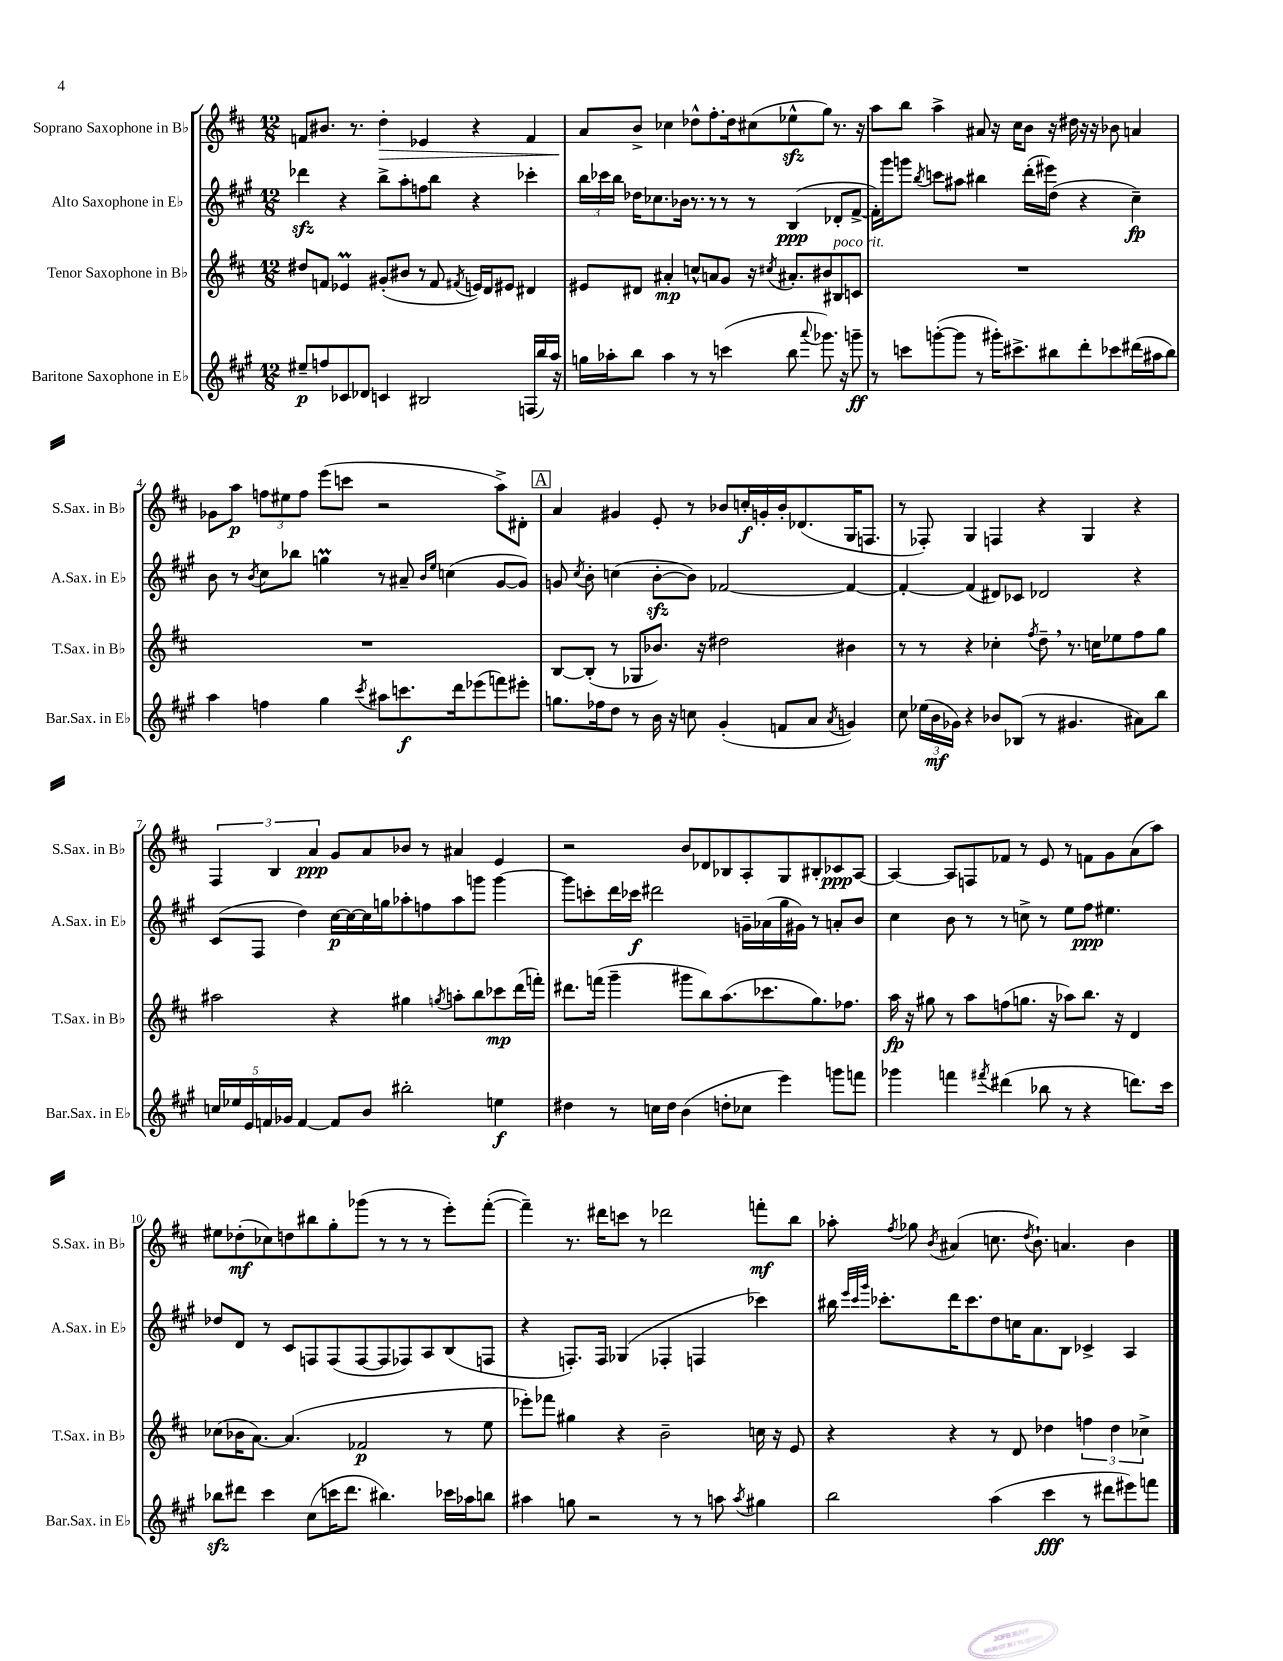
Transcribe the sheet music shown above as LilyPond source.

<<
\new StaffGroup <<
\new Staff = "s0" \with { instrumentName = "Soprano Saxophone in Bb" shortInstrumentName = "S.Sax. in Bb" } {
    \clef treble \key d \major \numericTimeSignature \time 12/8
    \autoBeamOff f'8[ bis'8.] r8. d''4-.\> ees'4 r4 f'4 |
    a'8[\! b'8]-> ces''4 des''8[-^ fis''8.-. des''16 cis''8( ees''8-^\sfz g''8]) r8. r16 |
    a''8[ b''8] a''4-> ais'8 r16 cis''16[ b'8] r16 dis''16 r16 r16 bes'8 a'4 |
    ges'8[ a''8]\p \tuplet 3/2 { f''8[ eis''8 f''8] } e'''8[( c'''8] r2 a''8[->) dis'8]-. |
    \mark \markup { \box "A" } a'4 gis'4 e'8-. r8 bes'8[ c''16-.\f g'16-. bes'16-. des'8.( g16 f8.] |
    r8 fes8-.) g4 f4 r4 g4 r4 |
    \tuplet 3/2 { fis4 b4 a'4\ppp } g'8[ a'8 bes'8] r8 ais'4 e'4 |
    r2 b'8[ des'8 bes8 a8-. g8 bis8-. ces'8\ppp a8]~ |
    a4~ a8[ f8 fes'8] r8 e'8 r8 f'8[ g'8 a'8( a''8]) |
    eis''8[ des''8-.\mf( ces''8) d''8 bis''8 g''8-. ges'''8]( r8 r8 r8 e'''8[-.) fis'''8]~-.( |
    fis'''4--) r8. dis'''16[ c'''8] r8 des'''2 f'''8[-.\mf b''8] |
    aes''8-. \acciaccatura { fis''8 } ges''8 \acciaccatura { b'8 } ais'4( c''8. \acciaccatura { d''8 } b'8.-!) a'4. b'4 \bar "|." |
}
\new Staff = "s1" \with { instrumentName = "Alto Saxophone in Eb" shortInstrumentName = "A.Sax. in Eb" } {
    \clef treble \key a \major \numericTimeSignature \time 12/8
    \autoBeamOff des'''4\sfz r4 b''8[-> a''8-. f''8 b''8] r4 ces'''4-. |
    \tuplet 3/2 { b''16[ ces'''16 b''16] } des''16[ ces''8. bes'16] r8. r8 r8 r8 b4\ppp( des'8[-. fis'8]~-> |
    fis'16[-.) gis'''16 g'''8] \acciaccatura { b''8 } c'''8[ ais''8] bis''4 d'''16[-.( eis'''16) d''8]( r4 cis''4--\fp) |
    b'8 r8 \acciaccatura { b'8 } cis''8[ bes''8] g''4\prall r8 ais'8-- \grace { b'16[ e''16] } c''4( gis'8[~ gis'8]) |
    \mark \markup { \box "A" } g'8 \acciaccatura { cis''8 } b'8-. c''4( b'8[~-.\sfz b'8]) fes'2~ fes'4~ |
    fes'4~-. fes'4( dis'8[) ces'8] des'2 r4 |
    cis'8[( fis8] d''4) cis''16[~\p cis''16~ cis''16 g''16 aes''8-. f''8 aes''8 g'''8] g'''4~ |
    g'''8[ c'''8-. d'''16 ces'''16]\f dis'''2 g'16[-- aes'16( gis''16 gis'16]) r8 a'8[-. b'8] |
    cis''4 b'8 r8 r8 c''8-> r8 e''8[ fis''8]\ppp eis''4. |
    des''8[ d'8] r8 cis'8[ f8 f8( f8~ f8 fes8) a8 b8( f8] |
    r4 f8.[-.) f16] ges4( fes4-. f4 ces'''4) |
    bis''16 \grace { e'''32[ cis'''32 gis'''32] } ces'''8.[-. d'''16 ces'''8. d''8 c''16 a'8. b8] ces'4-> a4 \bar "|." |
}
\new Staff = "s2" \with { instrumentName = "Tenor Saxophone in Bb" shortInstrumentName = "T.Sax. in Bb" } {
    \clef treble \key d \major \numericTimeSignature \time 12/8
    \autoBeamOff dis''8[ f'8] ees'4\prall gis'8[-.( bis'8] r8 f'8 \acciaccatura { fis'8 } e'16[) d'16 eis'8] dis'4 |
    eis'8[ dis'8] ais'4-.\mp c''8[-^ a'8 g'8] r16 \acciaccatura { cis''8 } ais'8.[-. bis'8 bis8^\markup { \italic "poco rit." } c'8] |
    R1. |
    R1. |
    \mark \markup { \box "A" } b8[~ b8]-.( r8 ges8[ bes'8.]) r16 dis''2 bis'4 |
    r8 r8 r4 ces''4-. \acciaccatura { fis''8 } d''8-- \breathe r8. c''16[ ees''8 fis''8 g''8] |
    ais''2 r4 gis''4 \acciaccatura { g''8 } a''8[-. b''8 ces'''8\mp d'''16( f'''16]-.) |
    dis'''8.[ f'''16]( g'''4-- gis'''8[ b''8) a''8.( ces'''8. g''8.) fes''8.] |
    a''16\fp r16 gis''8 r8 a''8[ f''8( g''8.] r16 aes''8[) b''8.] r16 d'4 |
    ces''8[( bes'16 a'8.]~) a'4.( fes'2\p r8 e''8 |
    ees'''8[-.) fes'''8] gis''4 r4 b'2-- c''16 r16 e'8 |
    r4 r4 r8 d'8 des''4 \tuplet 3/2 { f''4 des''4 ces''4-> } \bar "|." |
}
\new Staff = "s3" \with { instrumentName = "Baritone Saxophone in Eb" shortInstrumentName = "Bar.Sax. in Eb" } {
    \clef treble \key a \major \numericTimeSignature \time 12/8
    \autoBeamOff eis''8[--\p f''8 ces'8 des'8] c'4 bis2 f16[( b''16) a''16] r16 |
    g''16[ aes''16-. b''8] aes''4 r8 r8 c'''4( b''8 \appoggiatura { a'''8 } ges'''8.) r16 g'''8--\ff |
    r8 c'''8[ g'''8~-.( g'''8] r8 gis'''16[-.) cis'''8.-> bis''8 d'''8-. ces'''8 dis'''16( ais''16 bis''8]) |
    a''4 f''4 gis''4 \acciaccatura { cis'''8 } ais''8[ c'''8.\f d'''16 ees'''8( f'''8) eis'''8]-. |
    \mark \markup { \box "A" } g''8.[ fes''16 d''8] r8 b'16 r16 c''8 gis'4-.( f'8[ a'8] \acciaccatura { a'8 } g'4) |
    cis''8 \tuplet 3/2 { ees''16[( b'16\mf ges'16]) } r4 bes'8[ bes8]( r8 gis'4. ais'8[) b''8] |
    \tuplet 5/4 { c''16[ ees''16 e'16 f'16 ges'16] } f'4~ f'8[ b'8] bis''2-. e''4\f |
    dis''4 r8 c''16[ dis''16] b'4( d''8[-. ces''8] e'''4) g'''8[ f'''8] |
    ges'''4 f'''4 \acciaccatura { fis'''8 } dis'''4( bes''8 r8 r4 d'''8.[) cis'''16] |
    bes''8[\sfz dis'''8] cis'''4 cis''8[( c'''16 dis'''8.] bis''4.) ces'''16[ aes''16 b''8] |
    ais''4 g''8 r2 r8 r8 a''8 \acciaccatura { a''8 } gis''4 |
    b''2 a''4( cis'''4\fff r8 dis'''8[ eis'''8) f'''8] \bar "|." |
}
>>
>>
